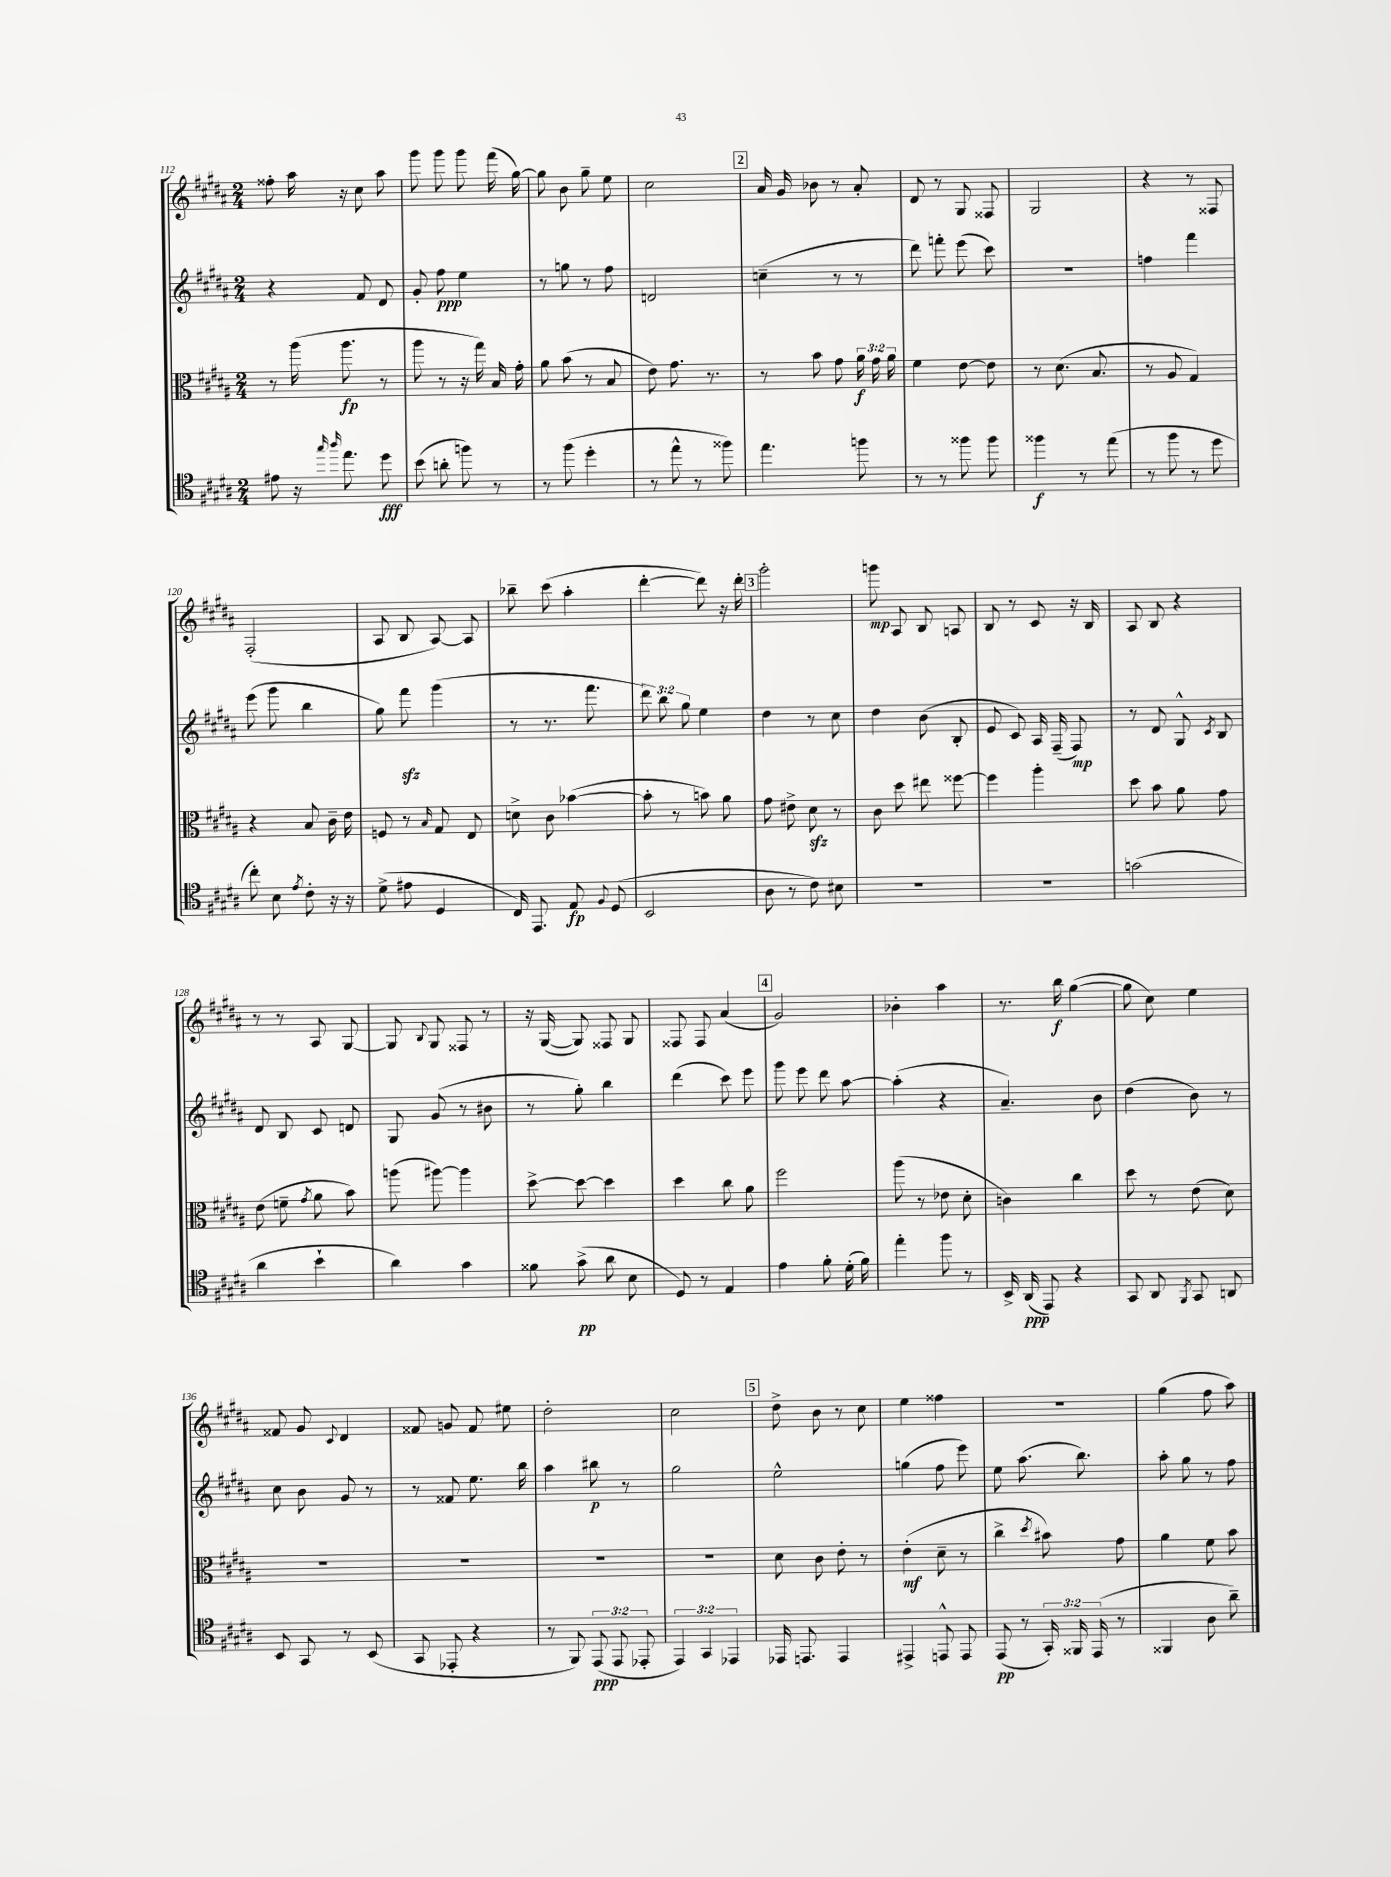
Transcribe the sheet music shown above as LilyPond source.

<<
\new StaffGroup <<
\new Staff = "s0" {
    \clef treble \key b \major \numericTimeSignature \time 2/4
    \autoBeamOff fisis''8-. ais''16 r16 cis''8 ais''8 |
    gis'''8 gis'''8 gis'''8 fis'''16( gis''16~) |
    gis''8 b'8 gis''8-- e''8 |
    cis''2 |
    \mark \markup { \box "2" } ais'16 gis'16 bes'8 r8 ais'8-. |
    dis'8 r8 gis8 fisis8 |
    gis2 |
    r4 r8 fisis8 |
    fis2-.( |
    ais8 b8 ais8~) ais8 |
    bes''8-- cis'''8( ais''4-. |
    dis'''4~-. dis'''8) r16 dis'''16-. |
    \mark \markup { \box "3" } gis'''2-. |
    g'''8\mp ais8 b8 a8 |
    b8 r8 cis'8 r16 b16 |
    ais8 b8 r4 |
    r8 r8 ais8 gis8~ |
    gis8 \appoggiatura { b8 } gis8 fisis8 r8 |
    r16 gis16~( gis8) fisis8 gis8 |
    fisis8 fisis8 ais'4( |
    \mark \markup { \box "4" } gis'2) |
    bes'4-. ais''4 |
    r8. b''16\f gis''4~( |
    gis''8 cis''8) e''4 |
    fisis'8 gis'8 \appoggiatura { cis'8 } dis'4 |
    fisis'8 g'8 fisis'8 eis''8 |
    dis''2-. |
    cis''2 |
    \mark \markup { \box "5" } dis''8-> b'8 r8 cis''8 |
    e''4 fisis''4 |
    r2 |
    gis''4( fis''8 ais''8) \bar "|." |
}
\new Staff = "s1" {
    \clef treble \key b \major \numericTimeSignature \time 2/4 \override Staff.TupletNumber.text = #tuplet-number::calc-fraction-text
    \autoBeamOff r4 fis'8 dis'8 |
    gis'8-. fis''8\ppp e''4 |
    r8 g''8 r8 fis''8 |
    d'2 |
    \mark \markup { \box "2" } c''4--( r8 r8 |
    dis'''8) f'''8-. e'''8( cis'''8) |
    R2 |
    f''4 fis'''4 |
    e'''8( gis'''8 b''4 |
    gis''8) fis'''8\sfz gis'''4( |
    r8 r8. fis'''8. |
    \tuplet 3/2 { dis'''8) b''8 gis''8 } e''4 |
    \mark \markup { \box "3" } dis''4 r8 cis''8 |
    dis''4 b'8( b8-. |
    e'8 cis'8) ais16 fis16--( fis8\mp) |
    r8 dis'8 gis8-^ \acciaccatura { cis'8 } b8 |
    dis'8 b8 cis'8 d'8 |
    gis8 gis'8( r8 bis'8 |
    r8 gis''8-.) b''4 |
    dis'''4( cis'''8) e'''8 |
    \mark \markup { \box "4" } gis'''8 e'''8 dis'''8 ais''8~ |
    ais''4-.( r4 |
    ais'4.--) b'8 |
    dis''4( b'8) r8 |
    cis''8 b'8 gis'8 r8 |
    r8 fisis'8 e''8. b''16 |
    ais''4 bis''8\p r8 |
    gis''2 |
    \mark \markup { \box "5" } e''2-^ |
    g''4( fis''8 e'''8) |
    e''8 ais''8.( b''8.) |
    ais''8-. gis''8 r8 fis''8 \bar "|." |
}
\new Staff = "s2" {
    \clef alto \key b \major \numericTimeSignature \time 2/4 \override Staff.TupletNumber.text = #tuplet-number::calc-fraction-text
    \autoBeamOff r8 ais''16( ais''8.\fp r8 |
    ais''8 r8 r16 gis''16) b16 gis'16-. |
    ais'8 b'8( r8 b8 |
    e'8) gis'8. r8. |
    \mark \markup { \box "2" } r8 b'8 gis'8 \tuplet 3/2 { ais'16\f gis'16 ais'16 } |
    fis'4 e'8~ e'8 |
    r8 dis'8.( b8. |
    r8 ais8 gis4) |
    r4 b8 cis'16-- e'16 |
    f8 r8 \grace { b16 } gis8 e8 |
    d'8-> cis'8 bes'4~( |
    bes'8-. r8 b'8) ais'8 |
    \mark \markup { \box "3" } gis'8 eis'8-> dis'8\sfz r8 |
    cis'8 dis''8 eis''8 fisis''8~ |
    fisis''4 ais''4-. |
    dis''8 b'8 ais'8 gis'8 |
    e'8( f'8-- \acciaccatura { gis'8 } ais'8 b'8) |
    a''8( ais''8~) ais''4 |
    dis''8~-> dis''8~ dis''4 |
    dis''4 cis''8 ais'8 |
    \mark \markup { \box "4" } fis''2 |
    ais''8( r8 ees'8 dis'8-. |
    c'4) cis''4 |
    dis''8 r8 e'8( dis'8) |
    R2 |
    R2 |
    R2 |
    R2 |
    \mark \markup { \box "5" } dis'8 cis'8 e'8-. r8 |
    e'4-.\mf( dis'8-- r8 |
    cis''4-> \acciaccatura { dis''8 } bis'8) gis'8 |
    ais'4 fis'8 b'8 \bar "|." |
}
\new Staff = "s3" {
    \clef tenor \key b \major \numericTimeSignature \time 2/4 \override Staff.TupletNumber.text = #tuplet-number::calc-fraction-text
    \autoBeamOff eis'8 r16 \grace { gis''16 ais''16 } e''8. dis''8\fff |
    b'8( a'8-. f''8) r8 |
    r8 fis''8( dis''4-. |
    r8 e''8-^ r8 fisis''8) |
    \mark \markup { \box "2" } e''4. f''8 |
    r8 r8 fisis''8 fisis''8 |
    fisis''4\f r8 e''8( |
    r8 fis''8 r8 dis''8 |
    cis''8-.) b8 \acciaccatura { e'8 } cis'8-. r16 r16 |
    dis'8->( eis'8 dis4 |
    cis16) e,8. e8\fp \appoggiatura { fis8 } dis8( |
    b,2 |
    \mark \markup { \box "3" } ais8 r8 cis'8) bis8 |
    R2 |
    R2 |
    g'2( |
    ais'4 b'4-! |
    ais'4) gis'4 |
    fisis'8 gis'8->\pp( ais'8 b8 |
    dis8) r8 e4 |
    \mark \markup { \box "4" } e'4 fis'8-. dis'16-.( fis'16) |
    e''4-. fis''8 r8 |
    b,16-> ais,16\ppp( e,8) r4 |
    gis,8 ais,8 \acciaccatura { fis,8 } gis,8 a,8 |
    b,8 gis,8 r8 b,8( |
    gis,8 ees,8-. r4 |
    r8 fis,8) \tuplet 3/2 { e,8\ppp( e,8 ees,8-. } |
    \tuplet 3/2 { e,4) gis,4 ees,4 } |
    \mark \markup { \box "5" } ees,16 e,8. e,4 |
    eis,4-> e,8-^ e,8 |
    e,8\pp( r8 \tuplet 3/2 { gis,16-.) fisis,16 e,16( } r8 |
    fisis,4 ais8 ais'8--) \bar "|." |
}
>>
>>
\layout { \context { \Score currentBarNumber = #112 } }
